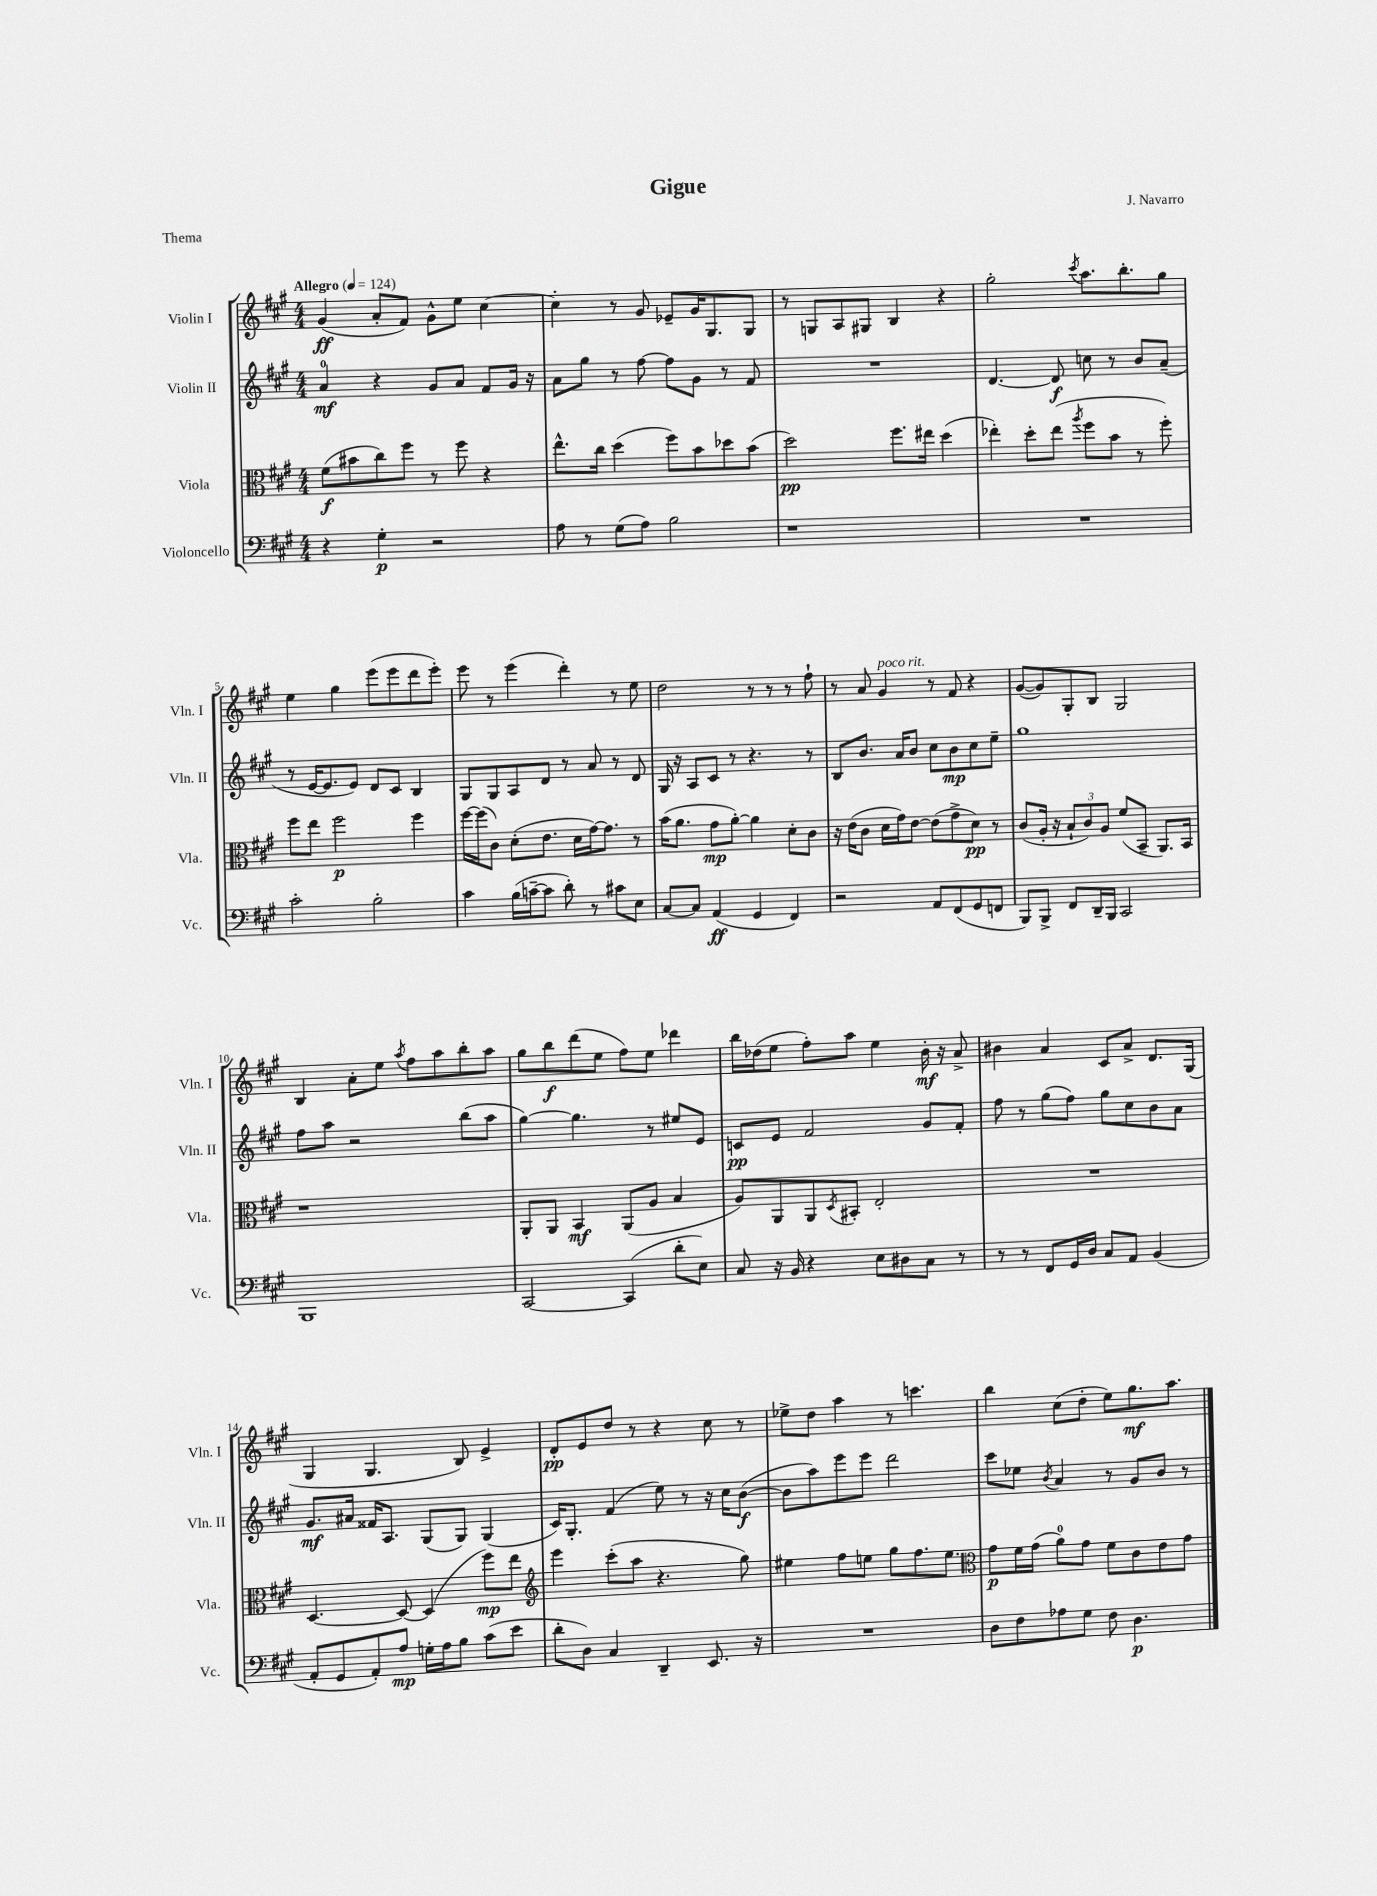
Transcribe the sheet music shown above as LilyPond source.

\header { title = "Gigue" composer = "J. Navarro" piece = "Thema" }
<<
\new StaffGroup <<
\new Staff = "s0" \with { instrumentName = "Violin I" shortInstrumentName = "Vln. I" } {
    \clef treble \key a \major \numericTimeSignature \time 4/4 \tempo "Allegro" 4 = 124
    gis'4\ff( a'8-. fis'8) gis'8-^ e''8 cis''4~ |
    cis''4-. r8 gis'8 ees'8-- gis'16 gis8. gis8 |
    r8 g8 a8 gis8 b4 r4 |
    gis''2-. \acciaccatura { cis'''8 } a''8. b''8.-. gis''8 |
    e''4 gis''4 e'''8( e'''8 d'''8 e'''8-.) |
    e'''8 r8 e'''4( d'''4-.) r8 e''8 |
    d''2 r8 r8 r8 fis''8-! |
    r8 a'8 gis'4^\markup { \italic "poco rit." } r8 fis'8 r4 |
    gis'8~( gis'8) gis8-. b8 gis2 |
    b4 a'8-. e''8 \acciaccatura { a''8 } fis''8 a''8 b''8-. a''8 |
    gis''8 b''8\f d'''8( e''8 fis''8) e''8 des'''4 |
    b''16 des''16( e''8 fis''8-.) a''8 e''4 b'16-.\mf r16 a'8-> |
    bis'4 a'4 cis'8 a'8-> d'8. gis16( |
    gis4 gis4. b8) e'4-> |
    d'8-.\pp e'8 d''8 r8 r4 cis''8 r8 |
    ees''8-> d''8 a''4 r8 c'''4. |
    b''4 cis''8( d''8-. e''8) gis''8.\mf a''8. \bar "|." |
}
\new Staff = "s1" \with { instrumentName = "Violin II" shortInstrumentName = "Vln. II" } {
    \clef treble \key a \major \numericTimeSignature \time 4/4
    a'4-0\mf r4 gis'8 a'8 fis'8 gis'16 r16 |
    a'8 gis''8 r8 fis''8~ fis''8 gis'8 r8 fis'8 |
    R1 |
    d'4.~ d'8\f c''8 r8 b'8 a'8--( |
    r8 e'16~ e'8. e'8) d'8 cis'8 b4 |
    gis8 gis8 a8 d'8 r8 a'8 r8 d'8 |
    gis16 r16 a8 cis'8 r8 r4. r8 |
    b8 b'8. a'16 b'8 cis''8 b'8\mp cis''8 e''8-- |
    gis''1 |
    fis''8 a''8 r2 b''8( a''8 |
    gis''4~) gis''4. r8 eis''8 e'8 |
    c'8\pp e'8 fis'2 gis'8 fis'8-. |
    fis''8 r8 gis''8( fis''8) gis''8 cis''8 b'8 a'8 |
    gis'8.\mf ais'16 fisis'16 a8. gis8( gis8) gis4( |
    cis'16) gis8.-. fis'4( e''8) r8 r16 cis''16 b'8~\f( |
    b'8 a''8) e'''8 e'''8 d'''2 |
    cis'''8 ees''8 \acciaccatura { b'8 } a'4 r8 gis'8 b'8 r8 \bar "|." |
}
\new Staff = "s2" \with { instrumentName = "Viola" shortInstrumentName = "Vla." } {
    \clef alto \key a \major \numericTimeSignature \time 4/4
    fis'8\f( bis'8 cis''8) fis''8 r8 fis''8 r4 |
    e''8.-^ cis''16 d''4( fis''8) b'8 des''8 b'8( |
    d''2\pp) fis''8. eis''16 d''4( |
    ees''4-.) d''8-. ees''8( \acciaccatura { a''8 } fis''8 b'8 r8 fis''8-.) |
    fis''8 e''8 fis''2\p fis''4 |
    fis''16~ fis''16( cis'8) d'8-.( e'8. d'16 gis'16~) gis'8. r8 |
    b'16( a'8. gis'8\mp a'8~-.) a'4 d'8-. cis'8 |
    r16 e'16( cis'8 d'16 gis'16) e'8~ e'8( gis'8-> d'8\pp) r8 |
    cis'8( a16-. r16 \tuplet 3/2 { b8-! cis'8) a8 } fis'8( b,8-- a,8.) b,16 |
    r1 |
    a,8-. a,8 b,4\mf a,8( a8 b4 |
    a8) a,8 a,8 \acciaccatura { d8 } bis,8-. e2-. |
    R1 |
    d4.~ d8~ d4( fis''8\mp) e''8 |
    \clef treble e'''4 cis'''8-.( a''8 r4. gis''8) |
    eis''4 fis''8 e''8 gis''8 fis''8. e''8. |
    \clef alto gis'8\p fis'16 gis'16( a'8-0) gis'8 fis'8 cis'8 e'8 gis'8 \bar "|." |
}
\new Staff = "s3" \with { instrumentName = "Violoncello" shortInstrumentName = "Vc." } {
    \clef bass \key a \major \numericTimeSignature \time 4/4
    r4 gis4-.\p r2 |
    a8 r8 gis8( a8) b2 |
    r1 |
    R1 |
    cis'2-. b2-. |
    cis'4 b16( c'16~-- c'8 d'8-.) r8 cis'8 e8 |
    cis8~ cis8 a,4\ff( gis,4 fis,4) |
    r2 a,8 fis,8( gis,8 f,8 |
    b,,8) b,,8-> fis,8 d,16-- b,,16 cis,2 |
    b,,1 |
    cis,2~ cis,4( d'8-. e8) |
    cis8 r16 b,16 r4 e8 dis8 cis8 r8 |
    r8 r8 fis,8 gis,16 d16 cis8 a,8 b,4( |
    a,8-. gis,8 a,8-.) a8\mp g16-. a16 b8 cis'8( e'8 |
    d'8-. d8) cis4 d,4-- e,8. r16 |
    R1 |
    d8 fis8 aes8 gis8 fis8 d4.\p \bar "|." |
}
>>
>>
